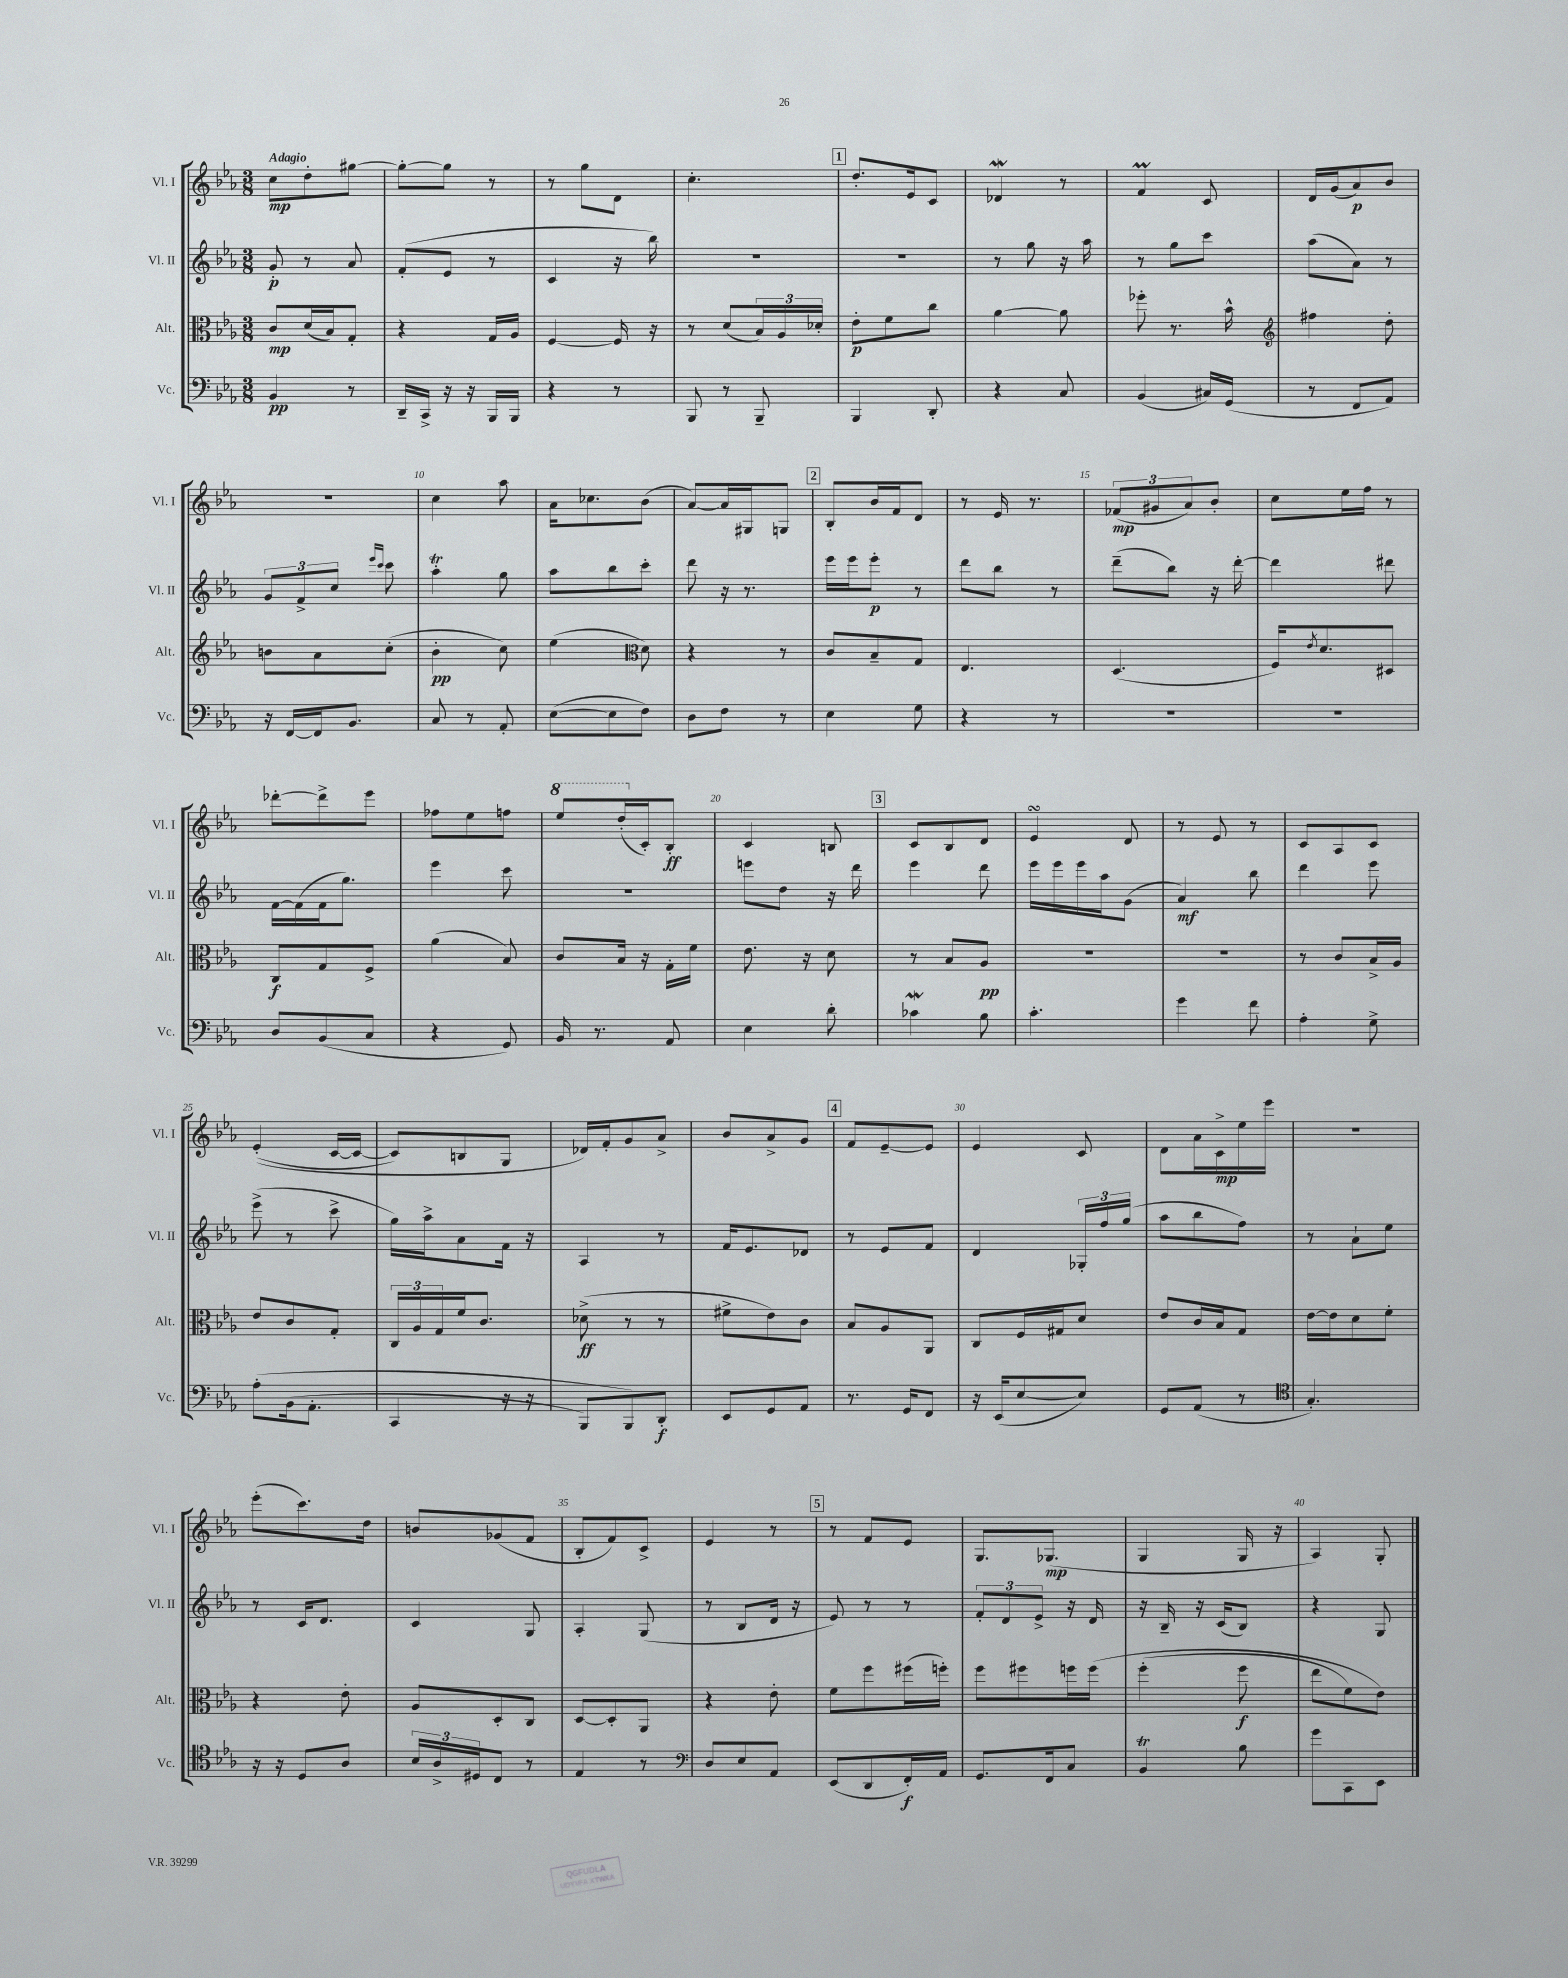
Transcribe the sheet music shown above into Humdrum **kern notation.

**kern	**dynam	**kern	**dynam	**kern	**dynam	**kern	**dynam
*part4	*part4	*part3	*part3	*part2	*part2	*part1	*part1
*staff4	*staff4	*staff3	*staff3	*staff2	*staff2	*staff1	*staff1
*I"Vc.	*	*I"Alt.	*	*I"Vl. II	*	*I"Vl. I	*
*I'Vc.	*	*I'Alt.	*	*I'Vl. II	*	*I'Vl. I	*
*clefF4	*	*clefC3	*	*clefG2	*	*clefG2	*
*k[b-e-a-]	*	*k[b-e-a-]	*	*k[b-e-a-]	*	*k[b-e-a-]	*
*M3/8	*	*M3/8	*	*M3/8	*	*M3/8	*
=1	=1	=1	=1	=1	=1	=1	=1
!	!	!	!	!	!	!LO:TX:a:B:t=Adagio	!
4BB-/	pp	8c/L	mp	8g'/	p	8cc\L	mp
.	.	(16d/L	.	8r	.	8dd'\	.
.	.	16B-/J)	.	.	.	.	.
8r	.	8G'/J	.	8a-/	.	[8gg#X\J	.
=2	=2	=2	=2	=2	=2	=2	=2
16DD~/LL	.	4r	.	(8f'/L	.	8gg#'\L_	.
16CC^/JJ	.	.	.	.	.	.	.
16r	.	.	.	8e-/J	.	8gg#\J]	.
16r	.	.	.	.	.	.	.
16BBB-/LL	.	16G/LL	.	8r	.	8r	.
16BBB-/JJ	.	16A-/JJ	.	.	.	.	.
=3	=3	=3	=3	=3	=3	=3	=3
4r	.	[4F/	.	4c/	.	8r	.
.	.	.	.	.	.	8gg\L	.
8r	.	16F/]	.	16r	.	8d\J	.
.	.	16r	.	16bb-\)	.	.	.
=4	=4	=4	=4	=4	=4	=4	=4
8BBB-/	.	8r	.	4.r	.	4.cc'\	.
8r	.	(8d/L	.	.	.	.	.
8BBB-~/	.	24B-/L)	.	.	.	.	.
.	.	24A-/	.	.	.	.	.
.	.	24d-X'/JJ	.	.	.	.	.
!!LO:REH:place=s1:t=1
=5	=5	=5	=5	=5	=5	=5	=5
4BBB-/	.	8e-'\L	p	4.r	.	8.dd'/L	.
.	.	8f\	.	.	.	.	.
.	.	.	.	.	.	16e-/k	.
8DD'/	.	8cc\J	.	.	.	8c/J	.
=6	=6	=6	=6	=6	=6	=6	=6
4r	.	[4a-\	.	8r	.	4d-Xw/	.
.	.	.	.	8gg\	.	.	.
8C/	.	8a-\]	.	16r	.	8r	.
.	.	.	.	16aa-\	.	.	.
=7	=7	=7	=7	=7	=7	=7	=7
(4BB-/	.	8ff-X'\	.	8r	.	4fM/	.
.	.	8.r	.	8gg\L	.	.	.
16C#X/LL)	.	.	.	8ccc\J	.	8c/	.
(16GG/JJ	.	16b-^^\	.	.	.	.	.
=8	=8	=8	=8	=8	=8	=8	=8
*	*	*clefG2	*	*	*	*	*
8r	.	4ff#X\	.	(8aa-\L	.	16d/LL	.
.	.	.	.	.	.	(16g/J	.
8FF/L	.	.	.	8a-\J)	.	8a-/)	p
8AA-/J)	.	8dd'\	.	8r	.	8b-/J	.
!!LO:LB:g=z
=9	=9	=9	=9	=9	=9	=9	=9
16r	.	8bn\L	.	12g/L	.	4.r	.
[16FF/LL	.	.	.	.	.	.	.
.	.	.	.	12f^/	.	.	.
16FF/J]	.	8a-\	.	.	.	.	.
.	.	.	.	12cc/J	.	.	.
8.BB-/J	.	.	.	.	.	.	.
.	.	.	.	16qqeee-/LL	.	.	.
.	.	.	.	16qqccc/JJ	.	.	.
.	.	(8cc'\J	.	8ccc\	.	.	.
=10	=10	=10	=10	=10	=10	=10	=10
8C/	.	4b-'\	pp	4aa-T'\	.	4cc\	.
8r	.	.	.	.	.	.	.
8AA-'/	.	8cc\)	.	8gg\	.	8aa-\	.
=11	=11	=11	=11	=11	=11	=11	=11
([8E-\L	.	(4ee-\	.	8aa-\L	.	16a-\KL	.
.	.	.	.	.	.	8.cc-X\	.
8E-\]	.	.	.	8bb-\	.	.	.
*	*	*clefC3	*	*	*	*	*
8F\J)	.	8d\)	.	8ccc'\J	.	(8b-\J	.
=12	=12	=12	=12	=12	=12	=12	=12
8D\L	.	4r	.	8ddd\	.	[8a-/L)	.
8F\J	.	.	.	16r	.	16a-/L]	.
.	.	.	.	8.r	.	16G#X/J	.
8r	.	8r	.	.	.	8Gn/J	.
!!LO:REH:place=s1:t=2
=13	=13	=13	=13	=13	=13	=13	=13
4E-\	.	8c/L	.	16eee-\LL	.	8B-'/L	.
.	.	.	.	16eee-\J	.	.	.
.	.	8B-~/	.	8eee-'\J	p	16b-/L	.
.	.	.	.	.	.	16f/J	.
8G\	.	8G/J	.	8r	.	8d/J	.
=14	=14	=14	=14	=14	=14	=14	=14
4r	.	4.E-/	.	8ddd\L	.	8r	.
.	.	.	.	8bb-\J	.	16e-/	.
.	.	.	.	.	.	8.r	.
8r	.	.	.	8r	.	.	.
=15	=15	=15	=15	=15	=15	=15	=15
4.r	.	(4.D/	.	(8ddd~\L	.	(12f-X/L	mp
.	.	.	.	.	.	12g#X/	.
.	.	.	.	8bb-\J)	.	.	.
.	.	.	.	.	.	12a-/)	.
.	.	.	.	16r	.	8b-'/J	.
.	.	.	.	[16ddd'\	.	.	.
=16	=16	=16	=16	=16	=16	=16	=16
4.r	.	16F/KL)	.	4ddd\]	.	8cc\L	.
.	.	8qe-/	.	.	.	.	.
.	.	8.d/	.	.	.	.	.
.	.	.	.	.	.	16ee-\L	.
.	.	.	.	.	.	16ff\JJ	.
.	.	8D#X/J	.	8ddd#X\	.	8r	.
!!LO:LB:g=z
=17	=17	=17	=17	=17	=17	=17	=17
8D/L	.	8C/L	f	[16f\LL	.	[8ddd-X'\L	.
.	.	.	.	(16f\]	.	.	.
(8BB-/	.	8G/	.	16f\J	.	8ddd-^\]	.
.	.	.	.	8.gg\J)	.	.	.
8C/J	.	8F^/J	.	.	.	8eee-\J	.
=18	=18	=18	=18	=18	=18	=18	=18
4r	.	(4a-\	.	4eee-\	.	8ff-X\L	.
.	.	.	.	.	.	8ee-\	.
8GG/)	.	8B-/)	.	8ccc\	.	8ffn\J	.
=19	=19	=19	=19	=19	=19	=19	=19
*	*	*	*	*	*	*8va	*
16BB-/	.	8c/L	.	4.r	.	8eee-/L	.
8.r	.	.	.	.	.	.	.
.	.	16B-/Jk	.	.	.	(16ddd'/L	.
*	*	*	*	*	*	*X8va	*
.	.	16r	.	.	.	16c'/J)	.
8AA-/	.	16G'\LL	.	.	.	8B-'/J	ff
.	.	16f\JJ	.	.	.	.	.
=20	=20	=20	=20	=20	=20	=20	=20
4E-\	.	8.e-\	.	8eeen\L	.	4c/	.
.	.	.	.	8dd\J	.	.	.
.	.	16r	.	.	.	.	.
8d'\	.	8d\	.	16r	.	8Bn/	.
.	.	.	.	16ddd\	.	.	.
!!LO:REH:place=s1:t=3
=21	=21	=21	=21	=21	=21	=21	=21
4c-Xw\	.	8r	.	4eee-\	.	8c/L	.
.	.	8B-/L	.	.	.	8B-/	.
8B-\	.	8A-/J	pp	8ddd\	.	8d/J	.
=22	=22	=22	=22	=22	=22	=22	=22
4.c'\	.	4.r	.	16eee-\LL	.	4e-sSSs/	.
.	.	.	.	16eee-\	.	.	.
.	.	.	.	16eee-\	.	.	.
.	.	.	.	16aa-\J	.	.	.
.	.	.	.	(8g\J	.	8d/	.
=23	=23	=23	=23	=23	=23	=23	=23
4g\	.	4.r	.	4a-/)	mf	8r	.
.	.	.	.	.	.	8e-/	.
8f\	.	.	.	8bb-\	.	8r	.
=24	=24	=24	=24	=24	=24	=24	=24
4A-'\	.	8r	.	4ddd\	.	8c/L	.
.	.	8c/L	.	.	.	8A-/	.
8G^\	.	16B-^/L	.	8eee-\	.	8c/J	.
.	.	16A-/JJ	.	.	.	.	.
!!LO:LB:g=z
=25	=25	=25	=25	=25	=25	=25	=25
(8A-'\L	.	8e-/L	.	(8eee-^\	.	((4e-'/	.
(16BB-\k	.	8c/	.	8r	.	.	.
8.AA-'\J	.	.	.	.	.	.	.
.	.	8G'/J	.	8ccc^\	.	[16c/LL	.
.	.	.	.	.	.	16c/JJ_	.
=26	=26	=26	=26	=26	=26	=26	=26
4CC/	.	24C/LL	.	16gg\LL)	.	8c/L])	.
.	.	24A-/	.	.	.	.	.
.	.	.	.	16aa-^\J	.	.	.
.	.	24G/	.	.	.	.	.
.	.	16f/J	.	8a-\	.	8Bn/	.
.	.	8.c/J	.	.	.	.	.
16r	.	.	.	16f\Jk	.	8G/J	.
16r	.	.	.	16r	.	.	.
=27	=27	=27	=27	=27	=27	=27	=27
8BBB-/L)	.	(8d-X^\	ff	4A-/	.	16d-X/LL)	.
.	.	.	.	.	.	16f'/J	.
8BBB-/)	.	8r	.	.	.	8g/	.
8DD'/J	f	8r	.	8r	.	8a-^/J	.
=28	=28	=28	=28	=28	=28	=28	=28
8EE-/L	.	8f#X^\L	.	16f/KL	.	8b-/L	.
.	.	.	.	8.e-/	.	.	.
8GG/	.	8e-\)	.	.	.	8a-^/	.
8AA-/J	.	8c\J	.	8d-X/J	.	8g/J	.
!!LO:REH:place=s1:t=4
=29	=29	=29	=29	=29	=29	=29	=29
8.r	.	8B-/L	.	8r	.	8f/L	.
.	.	8A-/	.	8e-/L	.	[8e-~/	.
16GG/KL	.	.	.	.	.	.	.
8FF/J	.	8AA-/J	.	8f/J	.	8e-/J]	.
=30	=30	=30	=30	=30	=30	=30	=30
16r	.	8C/L	.	4d/	.	4e-/	.
(16EE-/KL	.	.	.	.	.	.	.
[8E-/	.	16F/L	.	.	.	.	.
.	.	16G#X/J	.	.	.	.	.
8E-/J])	.	8d/J	.	24G-X'/LL	.	8c/	.
.	.	.	.	24ff/	.	.	.
.	.	.	.	(24gg/JJ	.	.	.
=31	=31	=31	=31	=31	=31	=31	=31
8GG/L	.	8e-/L	.	8aa-\L	.	8d\L	.
(8AA-/J	.	16c/L	.	8bb-\	.	16a-\L	.
.	.	16B-/J	.	.	.	16c^\	mp
8r	.	8G/J	.	8ff\J)	.	16ee-\	.
.	.	.	.	.	.	16eee-\JJ	.
=32	=32	=32	=32	=32	=32	=32	=32
*clefC4	*	*	*	*	*	*	*
4.G'/)	.	[16e-\LL	.	8r	.	4.r	.
.	.	16e-\J]	.	.	.	.	.
.	.	8d\	.	8a-`\L	.	.	.
.	.	8f'\J	.	8ee-\J	.	.	.
!!LO:LB:g=z
=33	=33	=33	=33	=33	=33	=33	=33
16r	.	4r	.	8r	.	(8eee-'\L	.
16r	.	.	.	.	.	.	.
8D/L	.	.	.	16c/KL	.	8.ccc\)	.
.	.	.	.	8.d/J	.	.	.
8A-/J	.	8e-'\	.	.	.	.	.
.	.	.	.	.	.	16dd\Jk	.
=34	=34	=34	=34	=34	=34	=34	=34
24B-/LL	.	8A-/L	.	4c/	.	8bn/L	.
24A-^/	.	.	.	.	.	.	.
24D#X/J	.	.	.	.	.	.	.
8C/J	.	8D'/	.	.	.	(8g-X/	.
8r	.	8C/J	.	8G/	.	8f/J	.
=35	=35	=35	=35	=35	=35	=35	=35
4E-/	.	[8D/L	.	4A-'/	.	8B-'/L	.
.	.	8D'/]	.	.	.	8f/)	.
8r	.	8AA-/J	.	(8G/	.	8c^/J	.
=36	=36	=36	=36	=36	=36	=36	=36
*clefF4	*	*	*	*	*	*	*
8D/L	.	4r	.	8r	.	4e-/	.
8E-/	.	.	.	8B-/L	.	.	.
8AA-/J	.	8e-'\	.	16d/Jk	.	8r	.
.	.	.	.	16r	.	.	.
!!LO:REH:place=s1:t=5
=37	=37	=37	=37	=37	=37	=37	=37
(8EE-/L	.	8f\L	.	8e-/)	.	8r	.
8DD/	.	8ff\	.	8r	.	8f/L	.
16FF'/L)	f	(16ff#X\L	.	8r	.	8e-/J	.
16AA-/JJ	.	16ffn'\JJ)	.	.	.	.	.
=38	=38	=38	=38	=38	=38	=38	=38
8.GG/L	.	8ff\L	.	12f'/L	.	8.G/L	.
.	.	.	.	12d/	.	.	.
.	.	8ff#X\	.	.	.	.	.
.	.	.	.	12e-^/J	.	.	.
16FF/k	.	.	.	.	.	(8.G-X/J	mp
8C/J	.	16ffn\L	.	16r	.	.	.
.	.	(16ff\JJ	.	16d/	.	.	.
=39	=39	=39	=39	=39	=39	=39	=39
4BB-T/	.	(4ff'\	.	16r	.	4G/	.
.	.	.	.	16B-~/	.	.	.
.	.	.	.	16r	.	.	.
.	.	.	.	(16c/KL	.	.	.
8B-\	.	8ff\	f	8B-/J)	.	16G/	.
.	.	.	.	.	.	16r	.
=40	=40	=40	=40	=40	=40	=40	=40
8g\L	.	8ee-\L	.	4r	.	4A-/)	.
8CC\	.	8f\)	.	.	.	.	.
8EE-\J	.	8e-\J)	.	8G/	.	8G'/	.
==	==	==	==	==	==	==	==
*-	*-	*-	*-	*-	*-	*-	*-
